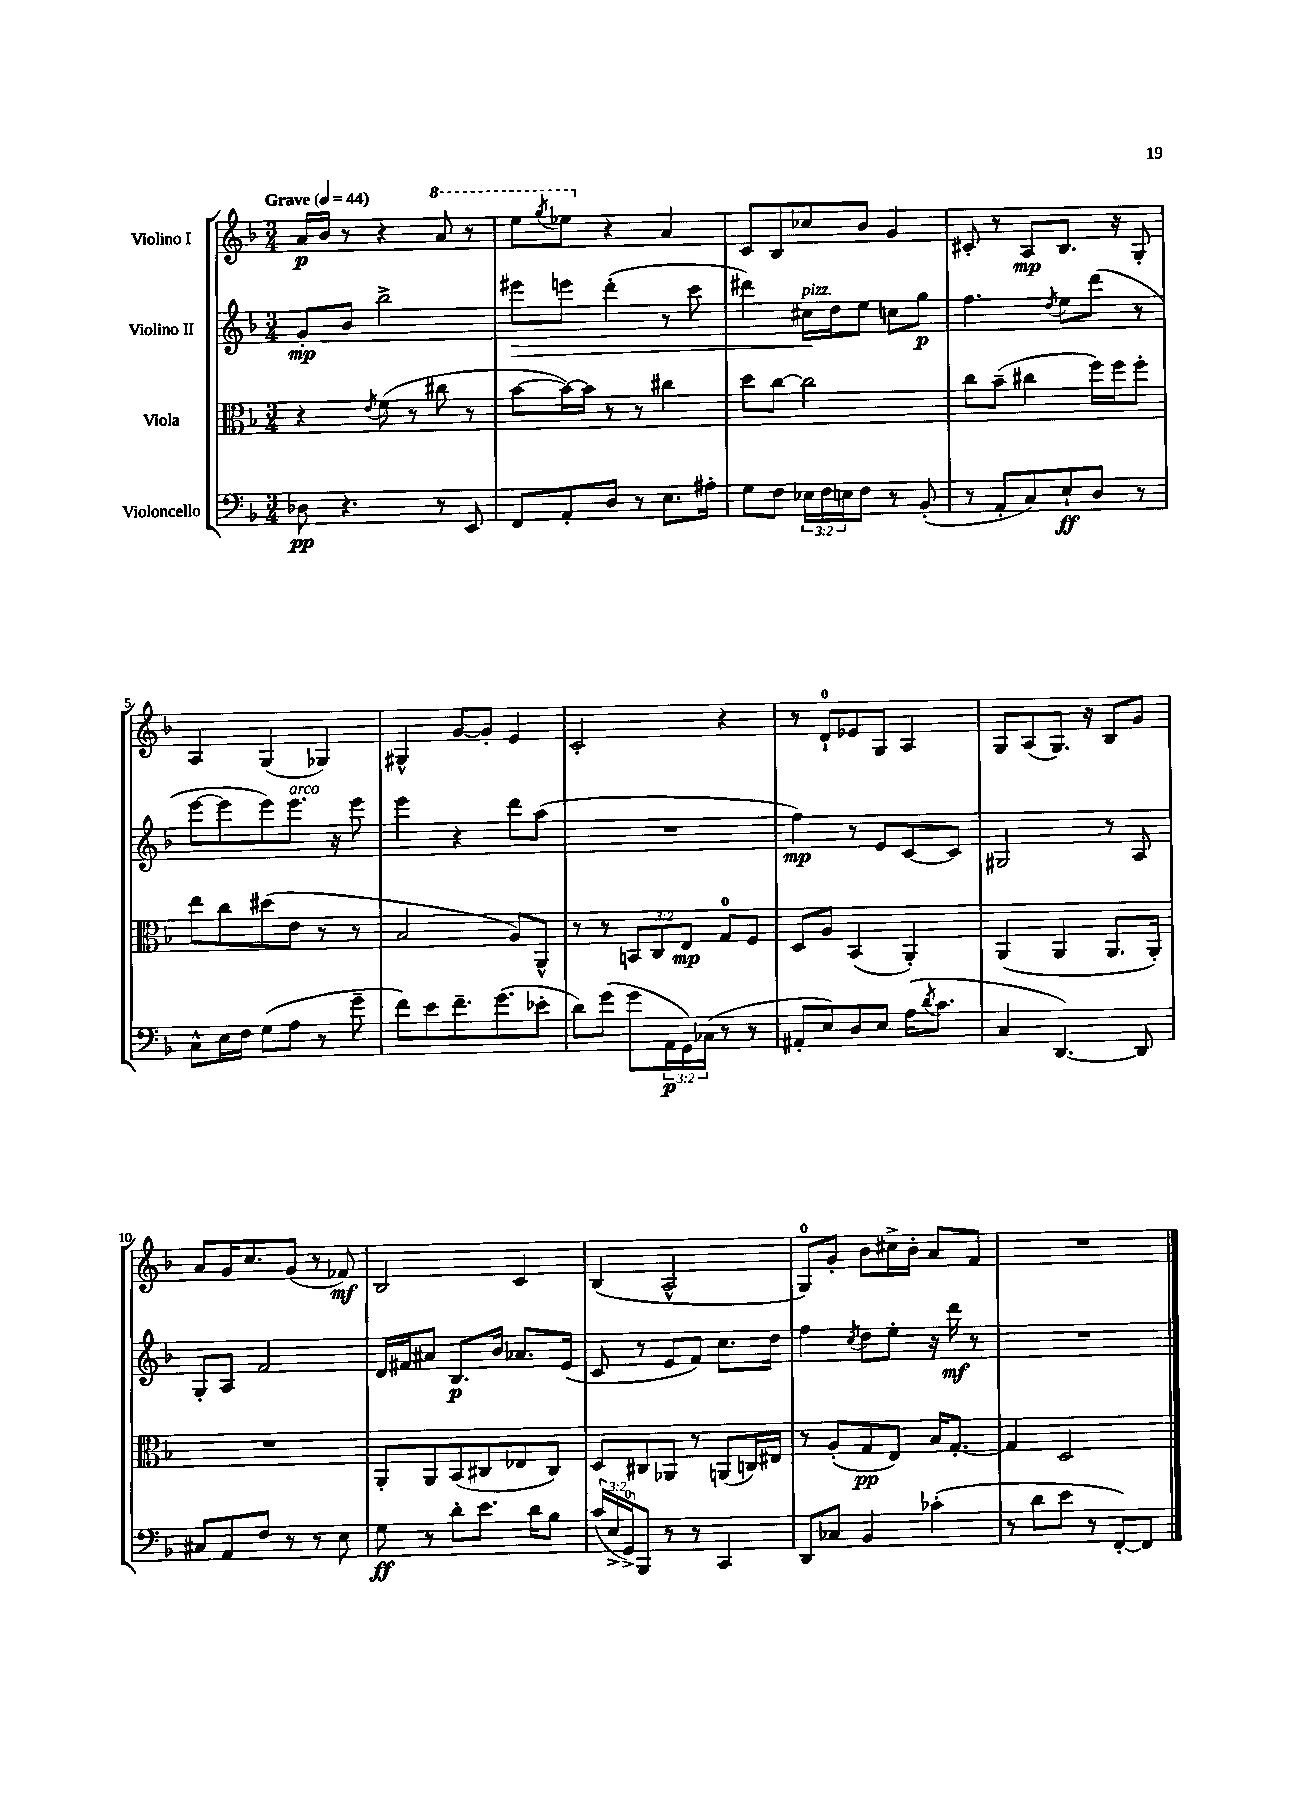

**kern	**kern	**kern	**kern
*staff4	*staff3	*staff2	*staff1
*clefF4	*clefC3	*clefG2	*clefG2
*k[b-]	*k[b-]	*k[b-]	*k[b-]
*M3/4	*M3/4	*M3/4	*M3/4
*MM44	*MM44	*MM44	*MM44
8D-	4r	8g'	16a
.	.	.	16b-
4.r	.	8b-	8r
.	8qe	.	.
.	(8f	2bb-^	4r
.	8r	.	.
8r	8cc#	.	8aa
8EE	8r	.	8r
=	=	=	=
8FF	[8b-	8eee#	8eee
.	.	.	8qggg
8AA'	16b-_)	8eee	8eee-
.	16b-]	.	.
8D	8r	(4ddd'	4r
8r	8r	.	.
8.E	4cc#	8r	4a
.	.	8ccc	.
16A#'	.	.	.
=	=	=	=
8G	8dd	4ddd#)	8c
8F	[8cc	.	8B-
24E-	2cc]	16cc#	8cc-
24F	.	.	.
.	.	16dd	.
24E	.	.	.
8F	.	8ee	8b-
8r	.	8cc	4g
(8BB-'	.	8gg	.
=	=	=	=
8r	8cc	4.ff	8c#'
8AA'	(8b-~	.	8r
8C)	4cc#	.	8A
.	.	8qdd	.
8E`	.	8ee	8.B-
8D	16ff)	(8ddd	.
.	16ff	.	16r
8r	8ff'	8r	8G'
=	=	=	=
8C^^	8ee	[8eee	4A
16E	8cc	8eee]	.
16F	.	.	.
(8G	(8dd#	8eee)	(4G
8A	8e	8.eee	.
8r	8r	.	4G-)
.	.	16r	.
8g~	8r	8eee	.
=	=	=	=
8f)	2B-	4eee	4G#^^
8e	.	.	.
8.f~	.	4r	[8g
.	.	.	8g']
(8.g	.	.	.
.	8A)	8ddd	4e
8e-'	8AA^^	(8aa	.
=	=	=	=
8d)	8r	2.r	2c'
(8g	8r	.	.
8g	12BB	.	.
.	12C	.	.
24AA	.	.	.
24GG)	12E	.	.
(24C-	.	.	.
8r	8G	.	4r
8r	8F	.	.
=	=	=	=
8AA#'	8D	4ff)	8r
8E)	8A	.	8d`
8D	(4BB-	8r	8e-
8E	.	8e	8G
(16A	4AA')	[8c	4A
8qd	.	.	.
8.c	.	.	.
.	.	8c]	.
=	=	=	=
4C	(4AA	2G#	8G
.	.	.	(8A
[4.DD)	4AA	.	8.G)
.	.	.	16r
.	8.AA	8r	8B-
8DD]	.	8A	8g
.	16AA')	.	.
=	=	=	=
8C#	2.r	8G'	8a
8AA	.	8A	16g
.	.	.	8.cc
8F	.	2f	.
8r	.	.	(8g
8r	.	.	8r
8E	.	.	8f-)
=	=	=	=
8G	8AA'	16d	2B-
.	.	16f#	.
8r	8AA	8a#	.
8d'	(8BB-	8.B-	.
8.e	8C#	.	.
.	.	16b-	.
.	8E-	8.a-	4c
16d	.	.	.
8B-	8C#)	.	.
.	.	(16e	.
=	=	=	=
(24c	8D	8c	(4B-
24E^	.	.	.
24GG^)	.	.	.
8BBB-	8C#	8r	.
8r	8AA-	8e	2A^^
8r	8r	8f)	.
4CC	(8AA	8.cc	.
.	16C)	.	.
.	16E#	16dd	.
=	=	=	=
8DD	8r	4ff	8G)
8C-	(8A'	.	8g'
.	.	8qcc	.
4BB-	8G	8dd	8b-
.	8E)	8ee'	16cc#^
.	.	.	16b-'
(4c-'	16B-	16r	8a
.	[8.G'	16ddd	.
.	.	8r	8f
=	=	=	=
8r	4G]	2.r	2.r
8d	.	.	.
8e	2D	.	.
8r	.	.	.
[8FF')	.	.	.
8FF]	.	.	.
==	==	==	==
*-	*-	*-	*-
